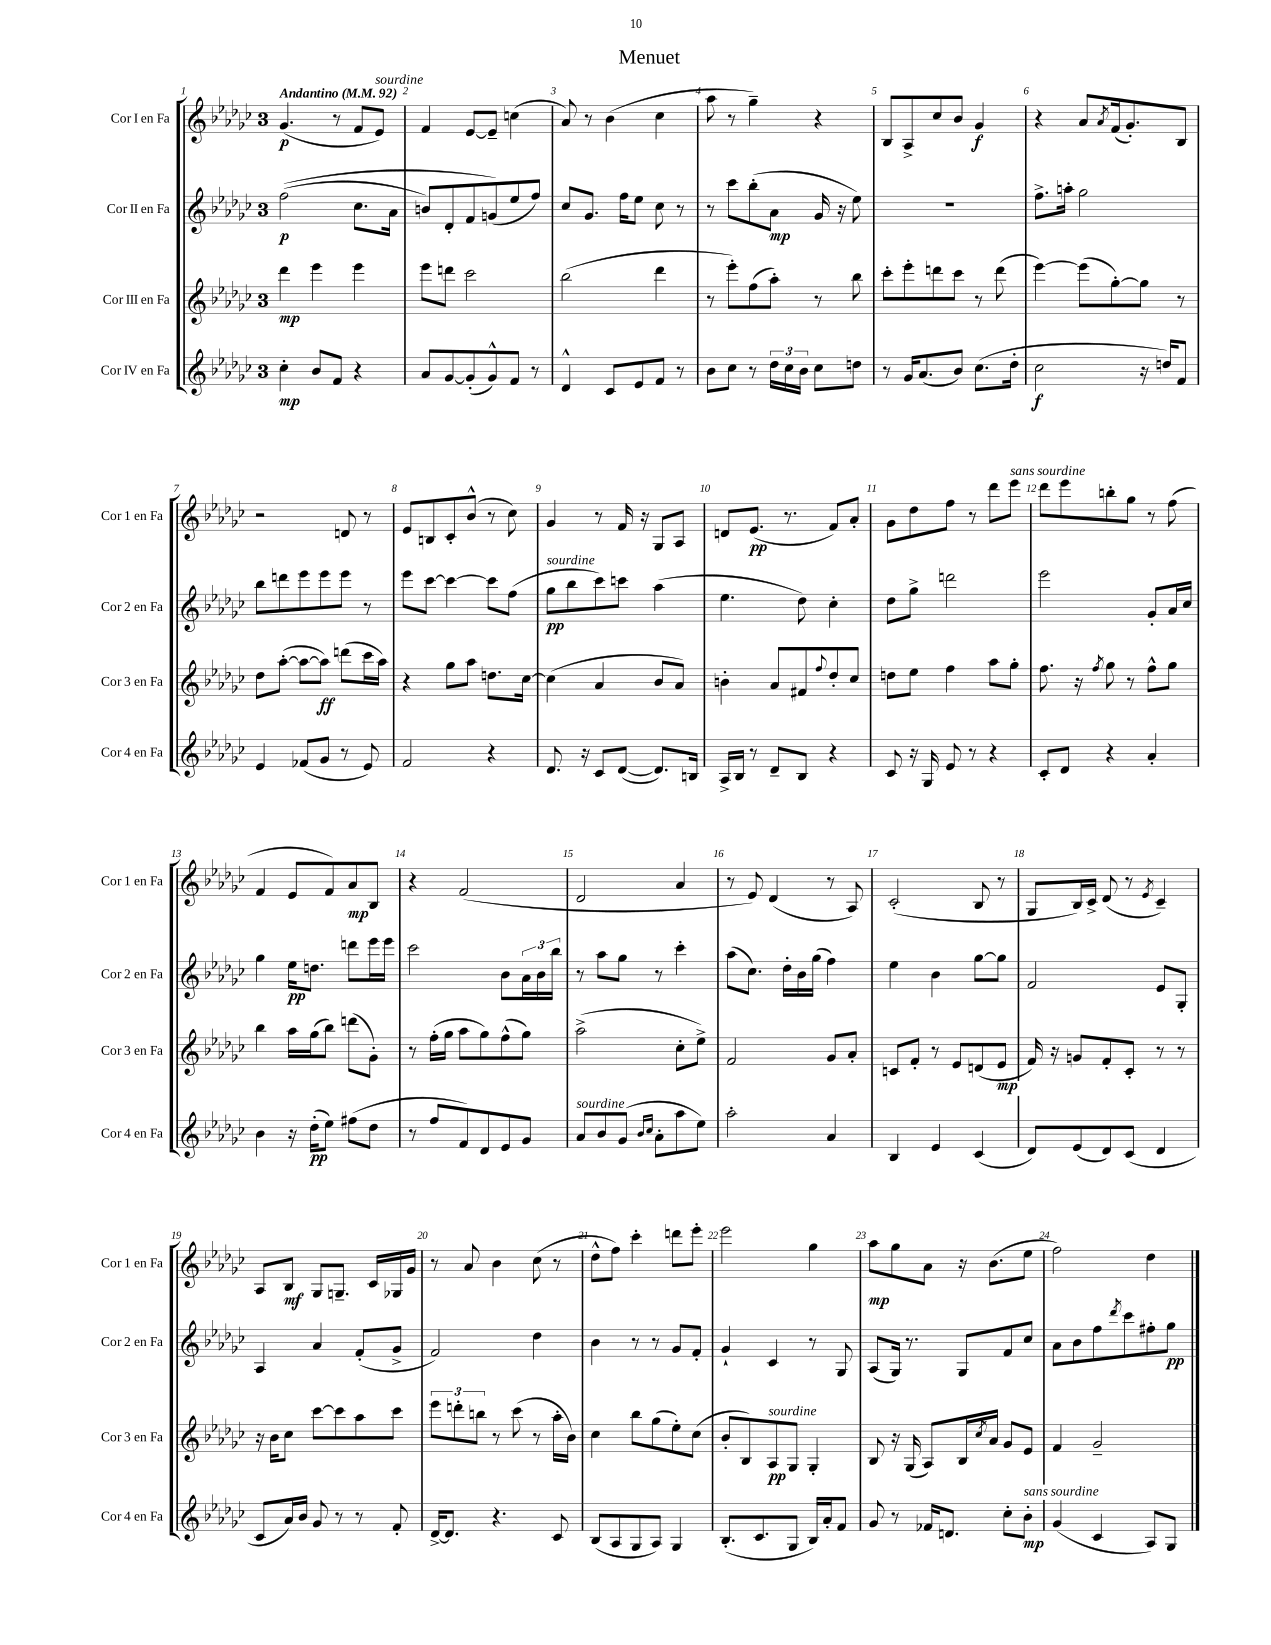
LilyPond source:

\header { title = "Menuet" }
<<
\new StaffGroup <<
\new Staff = "s0" \with { instrumentName = "Cor I en Fa" shortInstrumentName = "Cor 1 en Fa" } {
    \clef treble \key ges \major \once \override Staff.TimeSignature.style = #'single-digit \time 3/4 \tempo "Andantino" 4 = 92
    ges'4.\p( r8 f'8 ees'8^\markup { \italic "sourdine" }) |
    f'4 ees'8~ ees'8-- c''4( |
    aes'8) r8 bes'4( ces''4 |
    aes''8 r8 ges''4--) r4 |
    bes8 aes8-> ces''8 bes'8 ges'4\f |
    r4 aes'8 \acciaccatura { aes'8 } f'16( ges'8.-.) bes8 |
    r2 d'8 r8 |
    ees'8 b8 ces'8-. bes'8-^( r8 ces''8) |
    ges'4 r8 f'16 r16 ges8 aes8 |
    d'8 ees'8.\pp( r8. f'8) aes'8-. |
    ges'8 des''8 f''8 r8 des'''8 ees'''8^\markup { \italic "sans sourdine" } |
    des'''8 ees'''8 b''8-. ges''8 r8 f''8( |
    f'4 ees'8 f'8) aes'8\mp bes8 |
    r4 f'2( |
    des'2 aes'4 |
    r8 ees'8) des'4( r8 aes8) |
    ces'2-.( bes8 r8 |
    ges8 bes16) ces'16-> des'8( r8 \acciaccatura { ees'8 } ces'4--) |
    aes8 bes8\mf ges8 g8.-- ces'16 ges16 ges'16 |
    r8 aes'8 bes'4 ces''8( r8 |
    des''8-^ f''8) ces'''4-. d'''8 ees'''8-. |
    ees'''2 ges''4 |
    aes''8\mp ges''8 aes'8 r16 bes'8.( ees''8 |
    f''2) des''4 \bar "|." |
}
\new Staff = "s1" \with { instrumentName = "Cor II en Fa" shortInstrumentName = "Cor 2 en Fa" } {
    \clef treble \key ges \major \once \override Staff.TimeSignature.style = #'single-digit \time 3/4
    f''2\p(\( ces''8. aes'16 |
    b'8) des'8-. f'8 g'8(\) ees''8 f''8) |
    ces''8 ges'8. f''16 ees''8 ces''8 r8 |
    r8 ces'''8 bes''8-.( aes'8\mp ges'16 r16 ees''8) |
    R2. |
    f''8.-> a''16-. ges''2 |
    bes''8 d'''8 ees'''8 ees'''8 ees'''8 r8 |
    ees'''8 ces'''8~ ces'''4~ ces'''8 f''8( |
    ges''8\pp^\markup { \italic "sourdine" } bes''8 ces'''8) c'''8 aes''4( |
    ees''4. des''8) ces''4-. |
    des''8 ges''8-> d'''2 |
    ees'''2 ges'8-. aes'16 ces''16 |
    ges''4 ees''16\pp d''8. d'''8 ees'''16 ees'''16 |
    ces'''2 bes'8 \tuplet 3/2 { aes'16 bes'16 bes''16 } |
    r8 aes''8 ges''8 r8 ces'''4-. |
    aes''8( ces''8.) des''16-. bes'16 ges''16( f''4) |
    ees''4 bes'4 ges''8~ ges''8 |
    f'2 ees'8 ges8-. |
    aes4 aes'4 f'8-.( ges'8-> |
    f'2) des''4 |
    bes'4 r8 r8 ges'8 f'8-. |
    ges'4-! ces'4 r8 ges8 |
    aes8( ges16) r8. ges8 f'8 ces''8 |
    aes'8 bes'8 f''8 \acciaccatura { des'''8 } ces'''8 fis''8-. ges''8\pp \bar "|." |
}
\new Staff = "s2" \with { instrumentName = "Cor III en Fa" shortInstrumentName = "Cor 3 en Fa" } {
    \clef treble \key ges \major \once \override Staff.TimeSignature.style = #'single-digit \time 3/4
    des'''4\mp ees'''4 ees'''4 |
    ees'''8 d'''8 ces'''2 |
    bes''2( des'''4 |
    r8 ees'''8-.) f''8( aes''8-.) r8 bes''8 |
    ces'''8-. ees'''8-. d'''8 ces'''8 r8 d'''8( |
    ees'''4~) ees'''8( ges''8~-.) ges''8 r8 |
    des''8 aes''8~-.( aes''8~ aes''8\ff) d'''8( ces'''16 aes''16) |
    r4 ges''8 aes''8 d''8. ces''16~ |
    ces''4( aes'4 bes'8 aes'8) |
    b'4-. aes'8 fis'8 \appoggiatura { f''8 } des''8-. ces''8 |
    d''8 ees''8 f''4 aes''8 ges''8-. |
    f''8. r16 \acciaccatura { f''8 } ges''8 r8 f''8-^ ges''8 |
    bes''4 aes''16 ges''16( bes''8) d'''8( ges'8-.) |
    r8 f''16-.( ges''16 aes''8 ges''8) f''8-^( ges''8) |
    aes''2->( ces''8-. ees''8->) |
    f'2 ges'8 aes'8-. |
    c'8 f'8-. r8 ees'8 d'8( ees'8\mp |
    f'16) r16 g'8 f'8-. ces'8-. r8 r8 |
    r16 bes'16 ces''8 ces'''8~ ces'''8 aes''8 ces'''8 |
    \tuplet 3/2 { ees'''8 d'''8-. b''8 } r8 ces'''8( r8 aes''16-. bes'16) |
    ces''4 bes''8 ges''8( ees''8-.) ces''8( |
    bes'8-. bes8) aes8\pp^\markup { \italic "sourdine" } ges8 ges4-. |
    bes8 r16 ges16( aes8) bes16 \acciaccatura { ces''8 } aes'16 ges'8 ees'8 |
    f'4 ges'2-- \bar "|." |
}
\new Staff = "s3" \with { instrumentName = "Cor IV en Fa" shortInstrumentName = "Cor 4 en Fa" } {
    \clef treble \key ges \major \once \override Staff.TimeSignature.style = #'single-digit \time 3/4
    ces''4-.\mp bes'8 f'8 r4 |
    aes'8 ges'8~ ges'8-.( ges'8-^) f'8 r8 |
    des'4-^ ces'8 ees'8 f'8 r8 |
    bes'8 ces''8 r8 \tuplet 3/2 { des''16 ces''16 bes'16 } ces''8 d''8 |
    r8 ges'16 aes'8.( bes'8) ces''8.( des''16-. |
    ces''2\f r16 d''16) f'8 |
    ees'4 fes'8( ges'8 r8 ees'8) |
    f'2 r4 |
    des'8. r16 ces'8 des'8~( des'8.) b16 |
    aes16-> bes16 r8 des'8-- bes8 r4 |
    ces'8 r16 ges16 ees'8 r8 r4 |
    ces'8-. des'8 r4 aes'4-. |
    bes'4 r16 des''16-.\pp( ees''8) fis''8( des''8 |
    r8 f''8 f'8) des'8 ees'8 ges'8 |
    aes'8^\markup { \italic "sourdine" } bes'8 ges'8( \grace { bes'16 ces''16 } aes'8-. aes''8 ees''8) |
    aes''2-. aes'4 |
    bes4 ees'4 ces'4( |
    des'8) ees'8( des'8) ces'8( des'4 |
    ces'8 aes'16) bes'16 ges'8 r8 r8 f'8-. |
    des'16~-> des'8. r4. ces'8 |
    bes8( aes8 ges8 aes8) ges4 |
    bes8.-.( ces'8. ges8 bes16) aes'16-. f'8 |
    ges'8 r8 fes'16 d'8. ces''8-. bes'8-.\mp^\markup { \italic "sans sourdine" } |
    ges'4( ces'4 aes8) ges8 \bar "|." |
}
>>
>>
\layout { \context { \Score \override BarNumber.break-visibility = ##(#f #t #t) barNumberVisibility = #all-bar-numbers-visible } }
